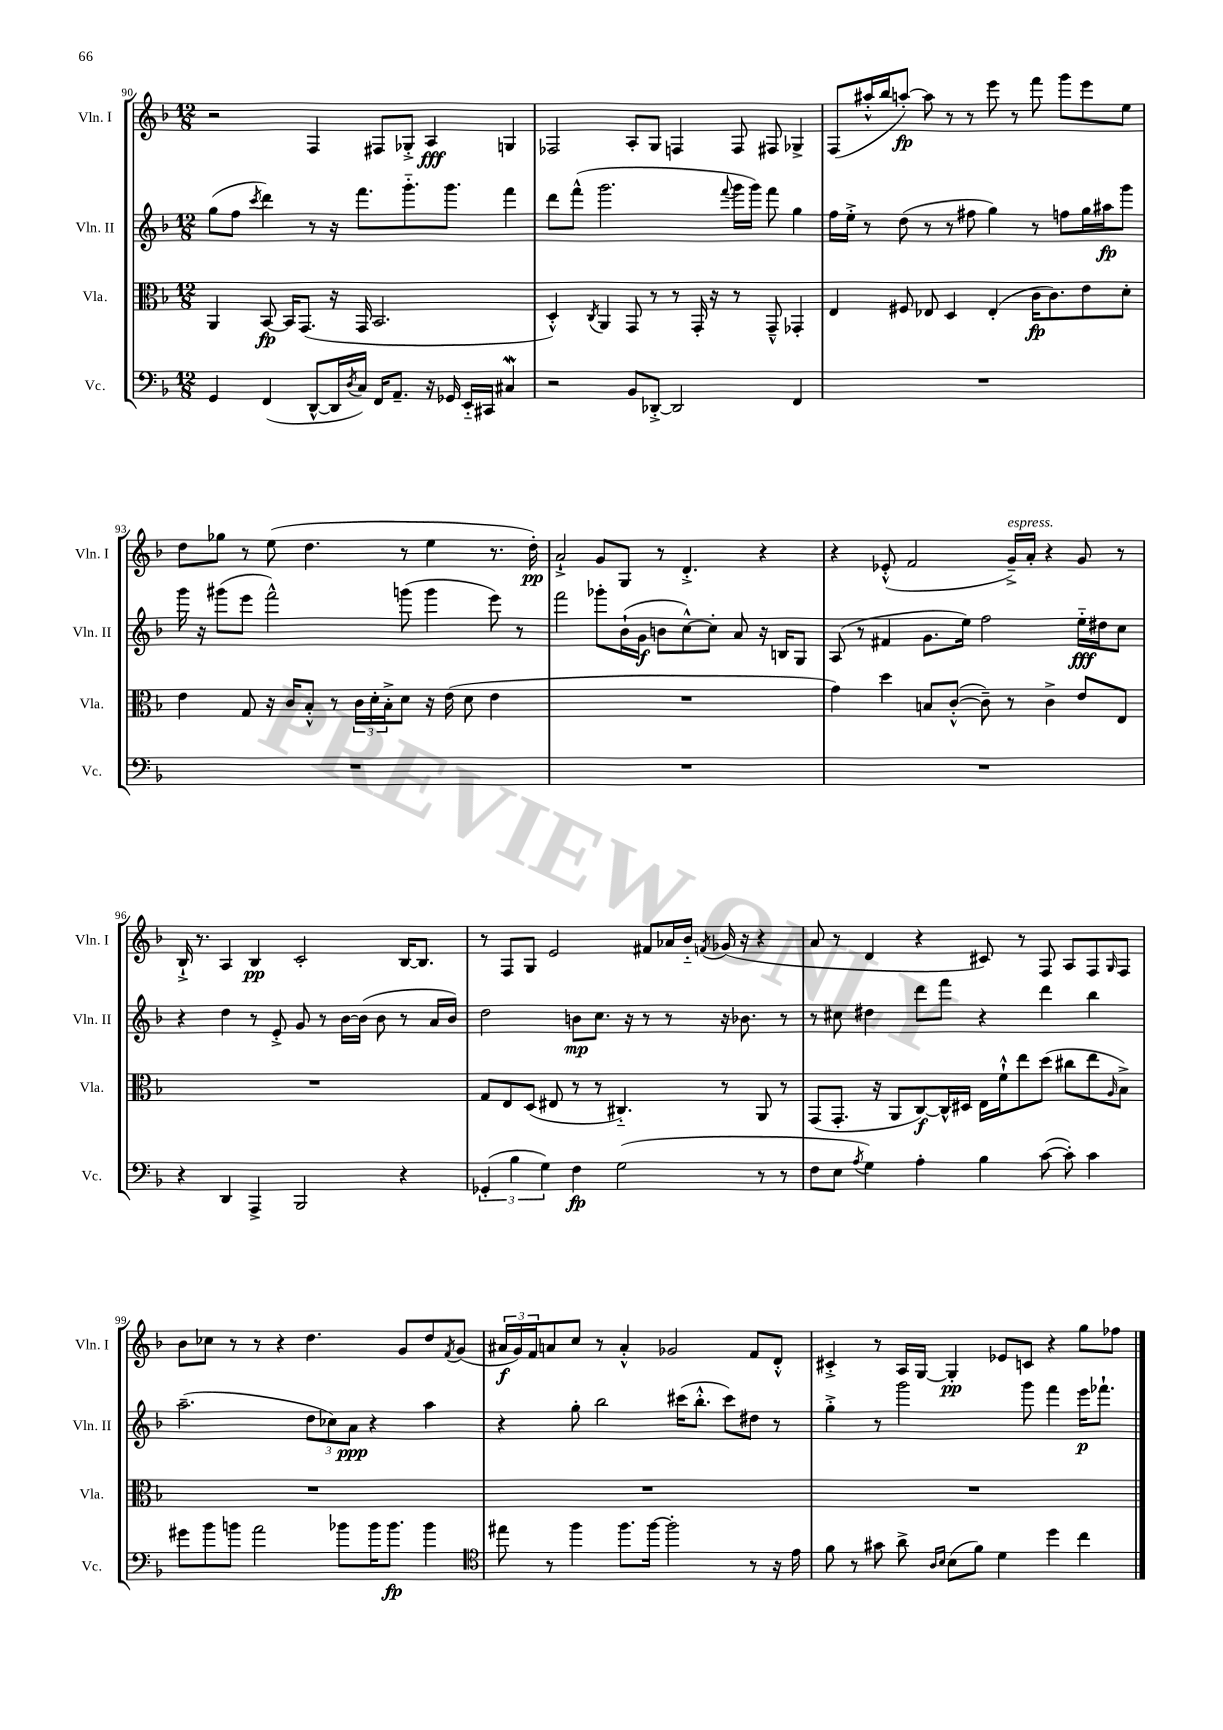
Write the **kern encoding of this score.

**kern	**kern	**kern	**kern
*staff4	*staff3	*staff2	*staff1
*clefF4	*clefC3	*clefG2	*clefG2
*k[b-]	*k[b-]	*k[b-]	*k[b-]
*M12/8	*M12/8	*M12/8	*M12/8
4GG/	4AA/	(8gg\L	2r
.	.	8ff\J	.
.	.	8qccc/	.
(4FF/	[8BB-/	4ddd\)	.
.	16BB-/]LK	.	.
.	(8.GG/J	.	.
[8DD^^/L	.	8r	4F/
16DD/]L	16r	16r	.
8qD/	.	.	.
16C/JJ)	16GG/	8.fff\L	.
16FF/LK	2.BB-/	.	8F#/L
8.AA~/J	.	.	.
.	.	8.ggg'~\	8G-'^/J
16r	.	.	4A/
16GG-/	.	8.ggg\J	.
16EE'~/LL	.	.	.
16CC#/JJ	.	.	.
4C#/	.	4fff\	4G/
=	=	=	=
2r	4D'^^/)	8ddd\L	2F-/
.	.	(8fff^^\J	.
.	8qC/	.	.
.	4AA/	2.ggg\	.
8BB-/L	8GG/	.	8A'/L
[8DD-'^/J	8r	.	8G/J
2DD-/]	8r	.	4F/
.	16GG'/	.	.
.	16r	.	.
.	.	8qqfff/	.
.	8r	16ggg\LL	8F/
.	.	16ggg\JJ)	.
.	8GG~^^/	8fff\	8F#/
4FF/	4GG-'/	4gg\	4G-^/
=	=	=	=
1.r	4E/	16ff\LL	(8F/L
.	.	16ee'^\JJ	.
.	.	8r	16aa#'^^/L
.	.	.	16bb-/J
.	8F#/	(8dd\	[8aa'/J)
.	8E-/	8r	8aa\]
.	4D/	8r	8r
.	.	8ff#\	8r
.	(4E-'/	4gg\)	8eee\
.	.	.	8r
.	16c\LK	8r	8fff\
.	8.c\)	.	.
.	.	8ff\L	8ggg\L
.	8e\	16gg\L	8eee\
.	.	16aa#\J	.
.	8d'\J	8ggg\J	8ee\J
=	=	=	=
1.r	4e\	16ggg\	8dd\L
.	.	16r	.
.	.	(8ggg#\L	8gg-\J
.	8G/	8eee\J	8r
.	16r	2fff^^\)	(8ee\
.	16c/LK	.	.
.	8B-'^^/J	.	4.dd\
.	8r	.	.
.	24c\LL	.	.
.	24d'\	.	.
.	24B-'^\J	.	.
.	8d\J	(8ggg\	8r
.	16r	4ggg\	4ee\
.	(16e\	.	.
.	8d\	.	.
.	4e\	8eee\)	8.r
.	.	8r	.
.	.	.	16dd'\)
=	=	=	=
1.r	1.r	2fff\	2a`^/
.	.	8ggg-'\L	8g/L
.	.	(16b-`\L	8G/J
.	.	16g\JJ	.
.	.	8b\L	8r
.	.	[8cc^^\)	4.d'^/
.	.	8cc'\]J	.
.	.	8a/	.
.	.	16r	4r
.	.	16B/LK	.
.	.	8G/J	.
=	=	=	=
1.r	4g\)	(8A/	4r
.	.	8r	.
.	4dd\	4f#/	(8e-'^^/
.	.	.	2f/
.	8B/L	8.g\L	.
.	([8c'^^/J	.	.
.	.	16ee\Jk)	.
.	8c~\])	2ff\	.
.	8r	.	16g~^/LL)
.	.	.	16a'/JJ
.	4c^\	.	4r
.	8e/L	16ee'~\LL	8g/
.	.	16dd#\J	.
.	8E/J	8cc\J	8r
=	=	=	=
4r	1.r	4r	16B-`^/
.	.	.	8.r
4DD/	.	4dd\	4A/
4AAA^/	.	8r	4B-/
.	.	8e'^/	.
2BBB-/	.	8g/	2c'/
.	.	8r	.
.	.	[16b-\LL	.
.	.	(16b-\]JJ	.
.	.	8b-\	.
4r	.	8r	[16B-/LK
.	.	.	8.B-/]J
.	.	16a/LL	.
.	.	16b-/JJ)	.
=	=	=	=
(6GG-'/	8G/L	2dd\	8r
.	8E/	.	8F/L
6B-\	.	.	.
.	(8D/J	.	8G/J
6G\)	.	.	.
.	8E#/	.	2e/
4F\	8r	8b\L	.
.	8r	8.cc\J	.
(2G\	4.C#'~/)	.	.
.	.	16r	.
.	.	8r	8f#/L
.	.	8r	16a-/L
.	.	.	16b-'~/JJ
.	.	.	8qf/
.	8r	16r	(16g-/
.	.	8.b-\	16r
8r	8AA/	.	4r
8r	8r	8r	.
=	=	=	=
8F\L	(8GG/L	8r	8a/
8E\J	8.GG'/J	8cc#\	8r
8qA/	.	.	.
4G\)	.	4dd#\	4d/
.	16r	.	.
.	8AA/L	.	.
4A'\	[8C/)	8ddd\L	4r
.	16C^^/]L	8fff\J	.
.	16D#/JJ	.	.
4B-\	16E\LL	4r	8c#/)
.	16f`^^\J	.	.
.	8ee\	.	8r
([8c\	(8dd\J	4ddd\	8F/
8c'\])	8cc#\L	.	8A/L
4c\	8ee\	4bb-\	8F/
.	16qqA/	.	16qqG/
.	8B-^\J)	.	8F/J
=	=	=	=
8g#\L	1.r	(2.aa~\	8b-\L
8b-\	.	.	8cc-\J
8b\J	.	.	8r
2a\	.	.	8r
.	.	.	4r
.	.	12dd\L	4.dd\
.	.	12cc-\)	.
8b-\L	.	.	.
.	.	12a\J	.
16b-\K	.	4r	.
8.b-\J	.	.	.
.	.	.	8g/L
4b-\	.	4aa\	8dd/
.	.	.	8qf/
.	.	.	(8g/J
=	=	=	=
*clefC4	*	*	*
8ee#\	1.r	4r	24a#/LL
.	.	.	24g/)
.	.	.	24f/J
8r	.	.	8a/
4ff\	.	8gg'\	8cc/J
.	.	2bb-\	8r
8.ff\L	.	.	4a'^^/
[16ff\Jk	.	.	.
2ff'\]	.	.	2g-/
.	.	(16ccc#\LK	.
.	.	8.bb-'^^\J	.
.	.	8ccc#\L)	.
8r	.	8dd#\J	8f/L
16r	.	8r	8d'^^/J
16e\	.	.	.
=	=	=	=
8f\	1.r	4gg'^\	4c#'^/
8r	.	.	.
8g#\	.	8r	8r
8a^\	.	2ggg\	16A/LL
.	.	.	[16G/JJ
16qqA/LL	.	.	.
16qqB-/JJ	.	.	.
(8B-\L	.	.	4G'/]
8f\J)	.	.	.
4d\	.	.	8e-/L
.	.	8ggg\	8c/J
4dd\	.	4fff\	4r
4cc\	.	16eee\LK	8gg\L
.	.	8.fff-`\J	.
.	.	.	8ff-\J
==	==	==	==
*-	*-	*-	*-
